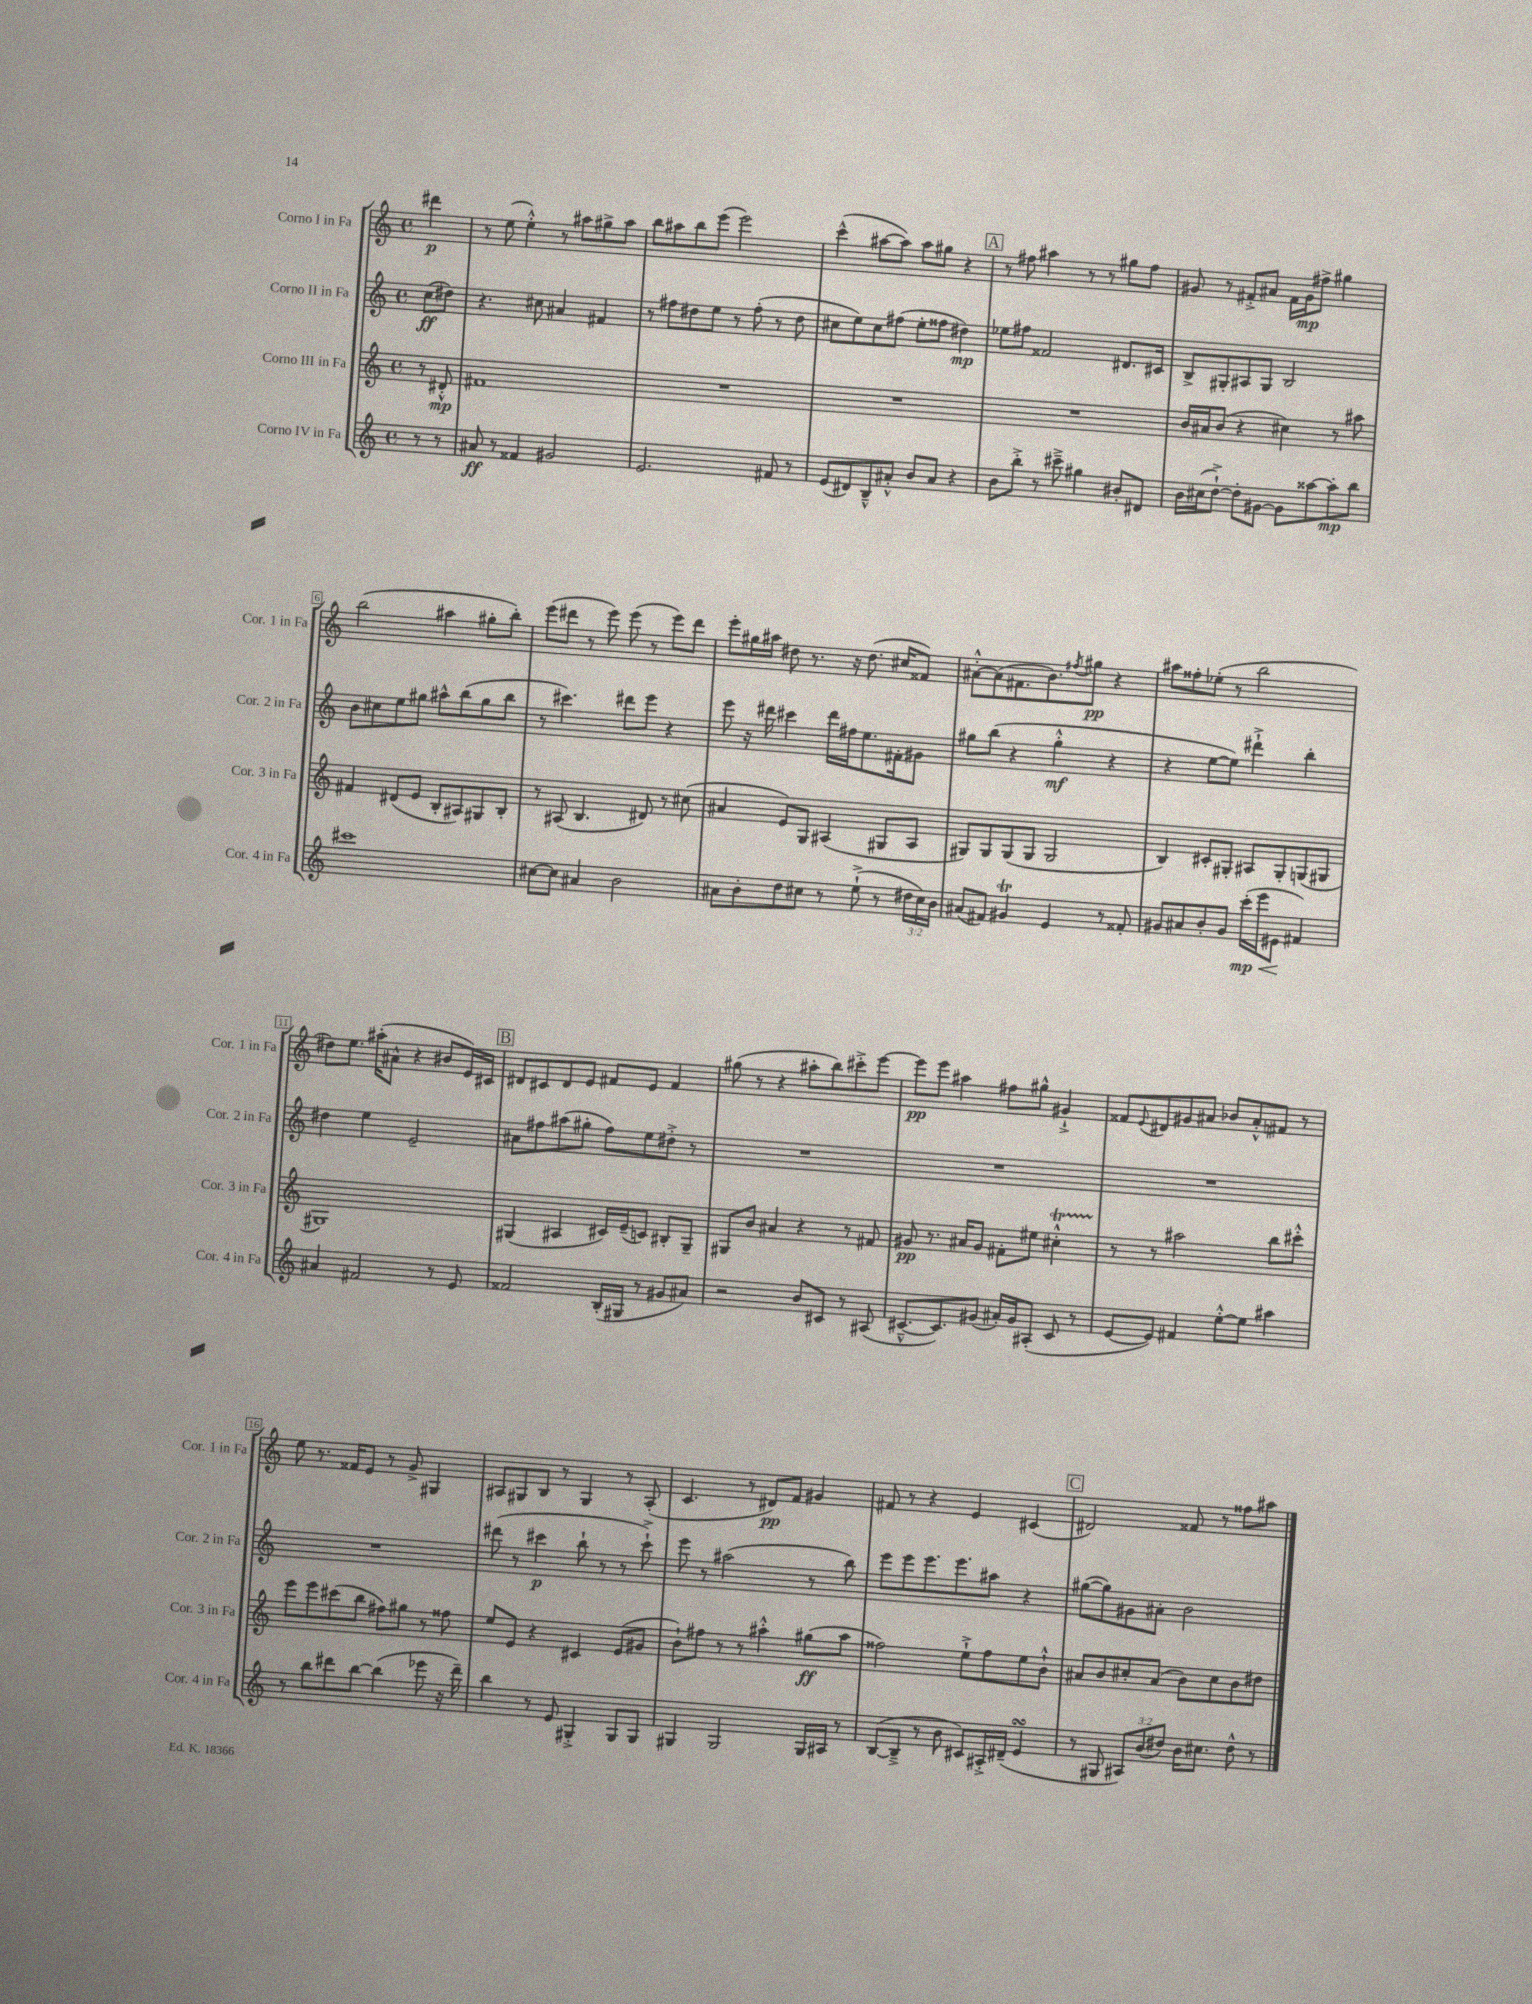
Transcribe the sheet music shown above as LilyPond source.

<<
\new StaffGroup <<
\new Staff = "s0" \with { instrumentName = "Corno I in Fa" shortInstrumentName = "Cor. 1 in Fa" } {
    \clef treble \key c \major \defaultTimeSignature \time 4/4 \partial 4
    dis'''4\p |
    r8 e''8( e''4-.-^) r8 ais''8 gis''8-> ais''8 |
    b''8 ais''8 b''8 e'''8( e'''2) |
    c'''4-^( ais''8~ ais''8) ais''8 gis''8 r4 |
    \mark \markup { \box "A" } r8 fis''8 ais''4 r8 r8 gis''8 fis''8 |
    gis'8 r8 fis'8-.-> ais'8 fis'16 gis'16\mp fis''8-> gis''4 |
    b''2( ais''4 gis''8-. b''8-.) |
    e'''8( dis'''8 r8 e'''8) e'''8( r8 e'''8) dis'''8 |
    e'''8-. gis''16 ais''16 dis''8 r8. r16 dis''8.( cis''16 fisis'8) |
    ais'8~-.-^ ais'8( fis'8. b'8.) \acciaccatura { fis''8 } gis''8\pp r4 |
    ais''8 fisis''8-. ees''8-.( r8 b''2 |
    dis''8) e''8. ais''16-.( ais'8-^ r4 bis'8 e'16) cis'16 |
    \mark \markup { \box "B" } dis'8 cis'8 dis'8 e'8 fis'8 e'8 fis'4 |
    gis''8( r8 r4 ais''8-. b''8) cis'''8-.-> e'''8~ |
    e'''8\pp e'''8 ais''4 fis''8 gis''8-^ gis'4-!-> |
    fisis'8 \appoggiatura { e'8 } dis'8 gis'8 ais'8 bes'8 ais'8-.-^ fis'8 r8 |
    e''8 r8. fisis'16 e'8 r8 g'8-> gis4 |
    ais8 gis8 b8 r8 gis4 r8 ais8-.( |
    c'4. r8 dis'8\pp) f'8 gis'4 |
    fis'8 r8 r4 e'4 cis'4( |
    \mark \markup { \box "C" } dis'2) fisis'8 r8 fisis''8 ais''8 \bar "|." |
}
\new Staff = "s1" \with { instrumentName = "Corno II in Fa" shortInstrumentName = "Cor. 2 in Fa" } {
    \clef treble \key c \major \defaultTimeSignature \time 4/4 \partial 4
    c''8\ff( dis''8) |
    r4. cis''8 ais'4 fis'4 |
    r8 fis''8 dis''8 e''8 r8 fis''8-.( r8 dis''8 |
    cis''8 e''8) cis''8 fis''8( e''8-. fisis''8 dis''4\mp) |
    \mark \markup { \box "A" } ees''8 fis''8 fisis'2 dis'8. cis'16 |
    b8-> gis8-. ais8 gis8 b2 |
    b'8 cis''8 e''8 gis''8 ais''8-^ b''8( gis''8 b''8 |
    r8 cis'''4.) dis'''8 e'''8 r4 |
    e'''8 r16 dis'''16 cis'''4 dis'''16 fis''16 e''8. fis'16-. gis'8 |
    gis''8 b''8( r4 gis''4-.-^\mf r4 |
    r4 e''8~ e''8) dis'''4-!-> b''4-. |
    dis''4 e''4 e'2-- |
    \mark \markup { \box "B" } ais'8 fis''8 ais''8( gis''8-. fis''8) e''8 dis''8-.-> r8 |
    R1 |
    R1 |
    R1 |
    R1 |
    dis'''8( r8 cis'''4\p b''8-! r8 r8 cis'''8-!->) |
    e'''8 r8 ais''2( r8 b''8) |
    e'''8 e'''8 e'''8. e'''8. ais''8 r4 |
    \mark \markup { \box "C" } gis''8~( gis''8) gis'8 ais'8-. b'2 \bar "|." |
}
\new Staff = "s2" \with { instrumentName = "Corno III in Fa" shortInstrumentName = "Cor. 3 in Fa" } {
    \clef treble \key c \major \defaultTimeSignature \time 4/4 \partial 4
    r8 dis'8-.-^\mp |
    fis'1 |
    R1 |
    R1 |
    \mark \markup { \box "A" } R1 |
    b'16 ais'16 b'8( r4 cis''4) r8 ais''8 |
    fis'4 dis'8( e'8 b8-. ais8) gis8 b8-. |
    r8 ais8( b4. dis'8) r8 cis''8( |
    ais'4 e'8) g8 ais4( gis8 ais8 |
    gis8) gis8 gis8( gis8 gis2 |
    b4) cis'8-. gis8-. ais8 gis8-. g8( gis8 |
    gis1) |
    \mark \markup { \box "B" } gis4( ais4 cis'16) e'16--( c'8) bis8-. gis8-- |
    gis8 b'8 ais'4 r4 r8 fis'8 |
    gis'8\pp r8. ais'16 gis'8 fis'8-. eis''8 cis''4-.-^\startTrillSpan |
    r8\stopTrillSpan r8 ais''2 b''8 cis'''8-.-^ |
    e'''8 e'''8 cis'''8( b''8 fis''8) gis''8 r8 fisis''8 |
    e''8 e'8 r4 cis'4 e'8( gis'8 |
    b'8-!) fis''8 r8 r8 ais''4-.-^ gis''8\ff( ais''8 |
    fisis''2) e''8-!-> fisis''8 e''8 b'8-!-^ |
    \mark \markup { \box "C" } ais'8 b'8 cis''8-. ais'8( b'8) cis''8 b'8 dis''8 \bar "|." |
}
\new Staff = "s3" \with { instrumentName = "Corno IV in Fa" shortInstrumentName = "Cor. 4 in Fa" } {
    \clef treble \key c \major \defaultTimeSignature \time 4/4 \override Staff.TupletNumber.text = #tuplet-number::calc-fraction-text \partial 4
    r8 r8 |
    ais'8\ff r8 fisis'4 gis'2 |
    e'2. fis'8 r8 |
    e'8( dis'8) b8---^ ais'8-.-^ b'8 ais'8 r4 |
    \mark \markup { \box "A" } b'8 b''8-.-> r8 cis'''8---> gis''4 bis'8-. dis'8 |
    b'16 cis''16( d''8~-!->) d''8-. gis'8~ gis'8 aisis''8~ aisis''8-.\mp b''8 |
    cis'''1 |
    cis''8~ cis''8 ais'4 b'2 |
    ais'8 b'8-. d''8 cis''8 r8 e''8-!->( r8 \tuplet 3/2 { dis''16 cis''16) b'16 } |
    ais'8( fis'8) gis'4\trill e'4 r8 fisis'8-. |
    gis'8 ais'8 b'8-. gis'8 c'''16-.\mp\<( e'''16 eis'8\! fis'4) |
    ais'4 fis'2 r8 e'8 |
    \mark \markup { \box "B" } fisis'2 b16-.( gis16 r8 gis'8 ais'8) |
    r2 b'8 cis'8 r8 ais8( |
    cis'8.~---^ cis'8.) gis'8( ais'16-.) gis'16 ais8-.( cis'8 r8 |
    e'8~ e'8) fis'4 e''8~-.-^ e''8 ais''4 |
    r8 b''8 dis'''8 b''8~ b''4( ees'''8 r16 dis'''16--) |
    b''4 r8 e'8 gis4-.-> gis8 gis8 |
    gis4 gis2 gis16 ais16 r8 |
    b8~( b8---> r8 b'8 cis'8) ais16-.-> dis'16--( e'4\turn |
    \mark \markup { \box "C" } r8 gis8 \tuplet 3/2 { ais8) b'8( dis''8) } b'16 cis''8. dis''8-^ r8 \bar "|." |
}
>>
>>
\layout { \context { \Score \override BarNumber.stencil = #(make-stencil-boxer 0.1 0.3 ly:text-interface::print) } }
